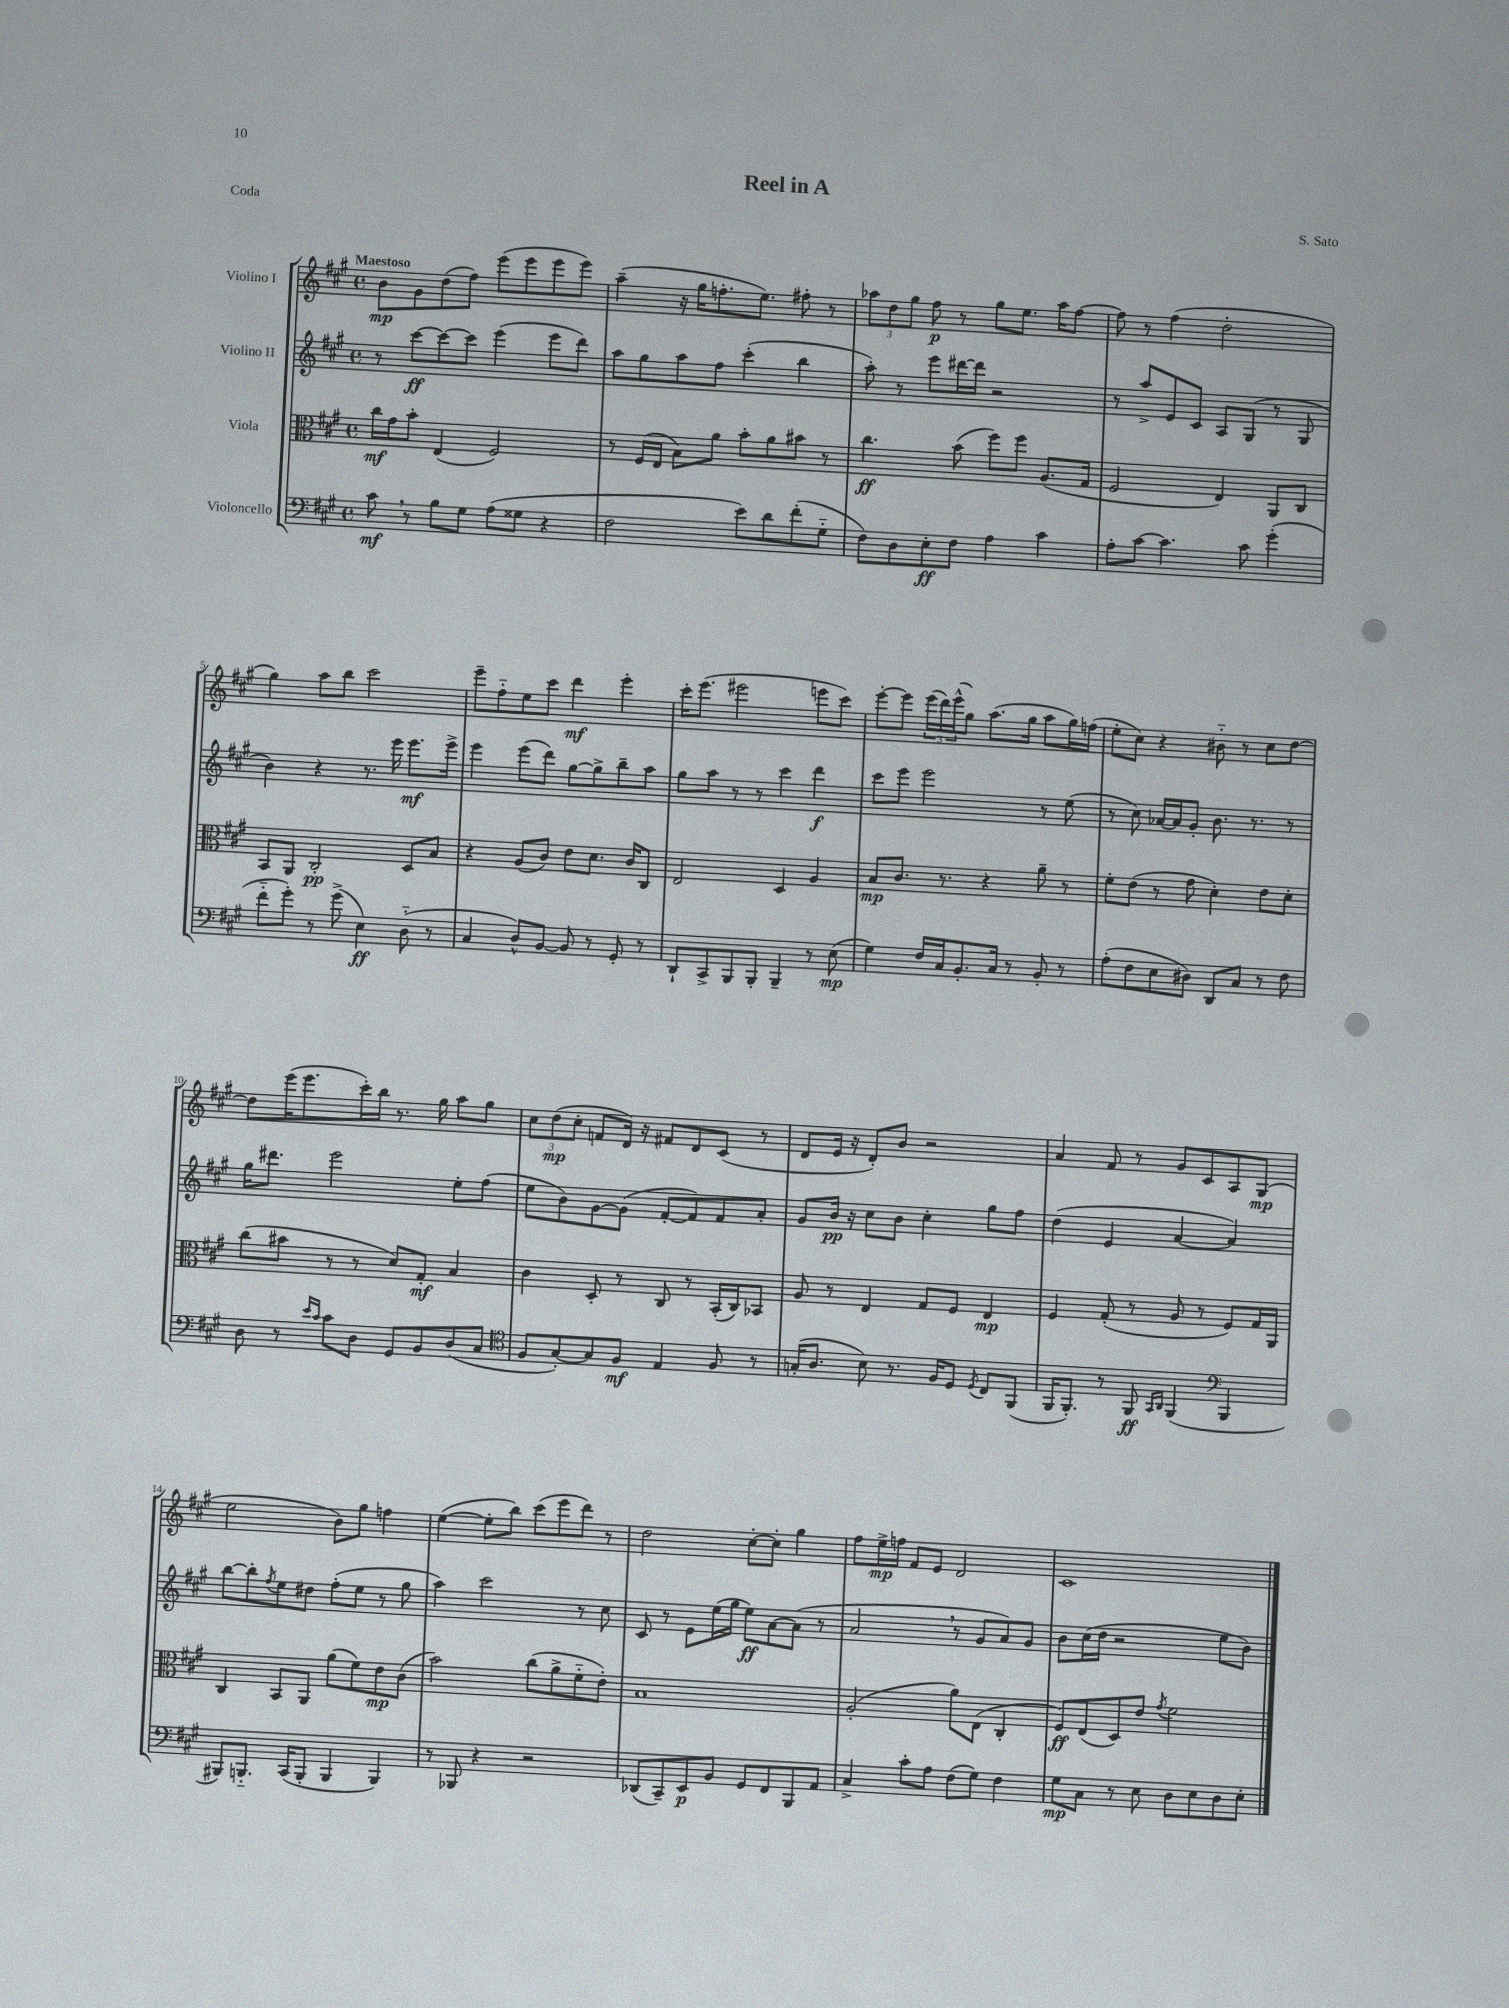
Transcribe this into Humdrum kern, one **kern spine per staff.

**kern	**kern	**kern	**kern
*staff4	*staff3	*staff2	*staff1
*clefF4	*clefC3	*clefG2	*clefG2
*k[f#c#g#]	*k[f#c#g#]	*k[f#c#g#]	*k[f#c#g#]
*M4/4	*M4/4	*M4/4	*M4/4
*met(c)	*met(c)	*met(c)	*met(c)
8c#	16cc#	8r	8b
.	16g#	.	.
8r	8b'	[8ccc#	8g#
8B	(4E	8ccc#_	(8dd
8G#	.	8ccc#]	8ff#)
(8A	2F#)	(4eee	(8eee
8G##	.	.	8eee
4r	.	8eee	8eee
.	.	8ddd)	8eee)
=	=	=	=
2F#	8r	8aa	(4aa~
.	(16F#	8gg#	.
.	16E	.	.
.	8B)	8aa	16r
.	.	.	16gg#
.	8a	8ff#	8.ff'
8e)	8b'	(4ccc#'	.
.	.	.	8.ee)
8d	8a	.	.
(8f#'	8b#	4bb	8ff#'
8G#'~	8r	.	8r
=	=	=	=
8F#)	4.cc#	8aa')	12aa-
.	.	.	12dd
8D	.	8r	.
.	.	.	12gg#
8E'	.	8eee	8ff#
8F#	(8b	[16ddd#	8r
.	.	16ddd#]	.
4A	8ff#)	2r	8gg#
.	8ff#	.	8.ee
4c#	(8.A	.	.
.	.	.	16aa-
.	.	.	[8ff#
.	16G#	.	.
=	=	=	=
8A'	2F#	8r	8ff#]
[8c#	.	8aa^	8r
4.c#]	.	8e	(4ff#
.	.	8c#	.
.	4E)	8A	2dd'
8c#	.	(8G#	.
(4g#'	8AA	8r	.
.	8C#	8G#	.
=	=	=	=
8f#'~	8BB	4b)	4gg#)
8g#')	8AA	.	.
8r	2C#'	4r	8aa
(8g#^	.	.	8bb
4E)	.	8.r	2ccc#
.	.	16eee	.
(8D'~	8D	8.eee	.
8r	8B	.	.
.	.	16eee^	.
=	=	=	=
4C#	4r	4eee	8eee~
.	.	.	8ff#'~
8D^^)	(8A	(8eee	8ee
[8BB	8c#)	8ddd)	8ccc#
8BB]	8e	[8gg#	4ddd
8r	8.d	8gg#^]	.
8GG#'	.	8bb~	4eee'
.	16c#	.	.
8r	8C#	8aa	.
=	=	=	=
8DD`	2E	8gg#	16ccc#'
.	.	.	(8.eee
8CC#^	.	8aa	.
8BBB	.	8r	2eee#
8BBB'	.	8r	.
4BBB~	4D	4ccc#	.
8r	4A	4ddd	8eee
(8E	.	.	8ccc#)
=	=	=	=
4G#)	8B	8ccc#	[8eee'
.	8.c#	8eee	8eee]
16F#	.	2eee	(24eee
.	.	.	24ddd)
16C#	8.r	.	.
.	.	.	(24eee^^
8.BB'	.	.	8gg#)
.	4r	.	(8.aa
16C#	.	.	.
8r	.	.	.
.	.	.	16gg#
8BB'	8a~	8r	8aa
8r	8r	(8ee	16gg#)
.	.	.	(16ff
=	=	=	=
(8A'	8f#'	8r	8ee'
8F#	(8e	8cc#)	8cc#)
8E	8r	[16a-	4r
.	.	16a-]	.
8D#)	8g#	8g#'	.
8DD	4d')	8.b	8b#'~
8C#	.	.	8r
.	.	8.r	.
8r	8e	.	8cc#
8F#	8d'	8r	[8dd
=	=	=	=
8D	(8cc#	16gg#	8dd]
.	.	8.ddd#	.
8r	8b#	.	(16eee
.	.	.	8.eee
16qqe	.	.	.
16qqc#	.	.	.
8c#	8r	2eee	.
8D	8r	.	16ccc#')
.	.	.	16bb
8GG#	8d)	.	8.r
8BB	8G#'	.	.
.	.	.	16gg#
(8D	4B	8ee'	8aa
8C#	.	(8ff#	8gg#
=	=	=	=
*clefC4	*	*	*
8F#	4c#	8ee	12cc#
.	.	.	(12dd
[8G#')	.	8b)	.
.	.	.	12cc#'
8G#]	8D'	[8g#	8f
8F#	8r	(8g#]	16d)
.	.	.	16r
4E	8C#	[8f#'	8f#
.	8r	8f#])	8d
8F#	(16BB'	8f#	(8c#
.	16C#)	.	.
8r	8BB-	8a'	8r
=	=	=	=
(16G'	8A	8g#	8d
8.A	.	.	.
.	8r	16b	16e
.	.	16r	16r
8B)	4E	8cc#	8d')
8.r	.	8b	8b
.	8G#	4cc#'	2r
16F#	.	.	.
8D	8F#	.	.
8qD	.	.	.
8C#	4E	8gg#	.
(8FF#	.	8ff#	.
=	=	=	=
16FF#	4F#	(4dd	4a
8.FF#')	.	.	.
8r	(8G#'	4e	8f#
8FF#	8r	.	8r
16qqGG#	.	.	.
16qqAA	.	.	.
(4FF#	8A	[4a	8g#
.	8r	.	8c#
*clefF4	*	*	*
4BBB	8F#)	4a])	8A
.	16G#	.	(8G#
.	16AA	.	.
=	=	=	=
8BBB#)	4C#	[8bb	2ee
8.BBB'~	.	8bb']	.
.	.	8qff#	.
.	8BB	8ee	.
(16CC#	.	.	.
8BBB'	8AA	8dd#	.
4BBB	(8a	(8ff#'	8b)
.	8f#)	8ee	8gg#
4BBB)	8e	8r	4ff
.	(8c#	8gg#	.
=	=	=	=
8r	2b)	4aa)	([4ee
8BBB-	.	.	.
4r	.	2ccc#	8ee']
.	.	.	8bb)
2r	(8cc#	.	(8ccc#
.	8a^	.	8eee
.	8f#'~	8r	8ddd)
.	8e')	8cc#	8r
=	=	=	=
(8DD-	1B	8c#	2dd
8CC#~)	.	8r	.
8EE	.	8e	.
8BB	.	(16ee	.
.	.	16gg#	.
8GG#	.	8ee)	[8cc#'
8FF#	.	[8a	8cc#']
8BBB	.	(8a]	4gg#
8AA	.	8r	.
=	=	=	=
4C#^	(2A'	2a	8ff#
.	.	.	16ee^
.	.	.	16ff
8c#'	.	.	8f#
8A	.	.	8e
(8F#	8a)	8r	2d
8G#)	(8E	8g#	.
4F#	4C#'	8a)	.
.	.	8g#	.
=	=	=	=
8G#	8F#)	8b	1c#
8C#	(8E	(16cc#	.
.	.	16dd	.
8r	8D)	2r	.
8E	8e	.	.
.	8qg#	.	.
8D	2f#	.	.
8E	.	.	.
8D	.	8ee	.
8E'	.	8b)	.
==	==	==	==
*-	*-	*-	*-
